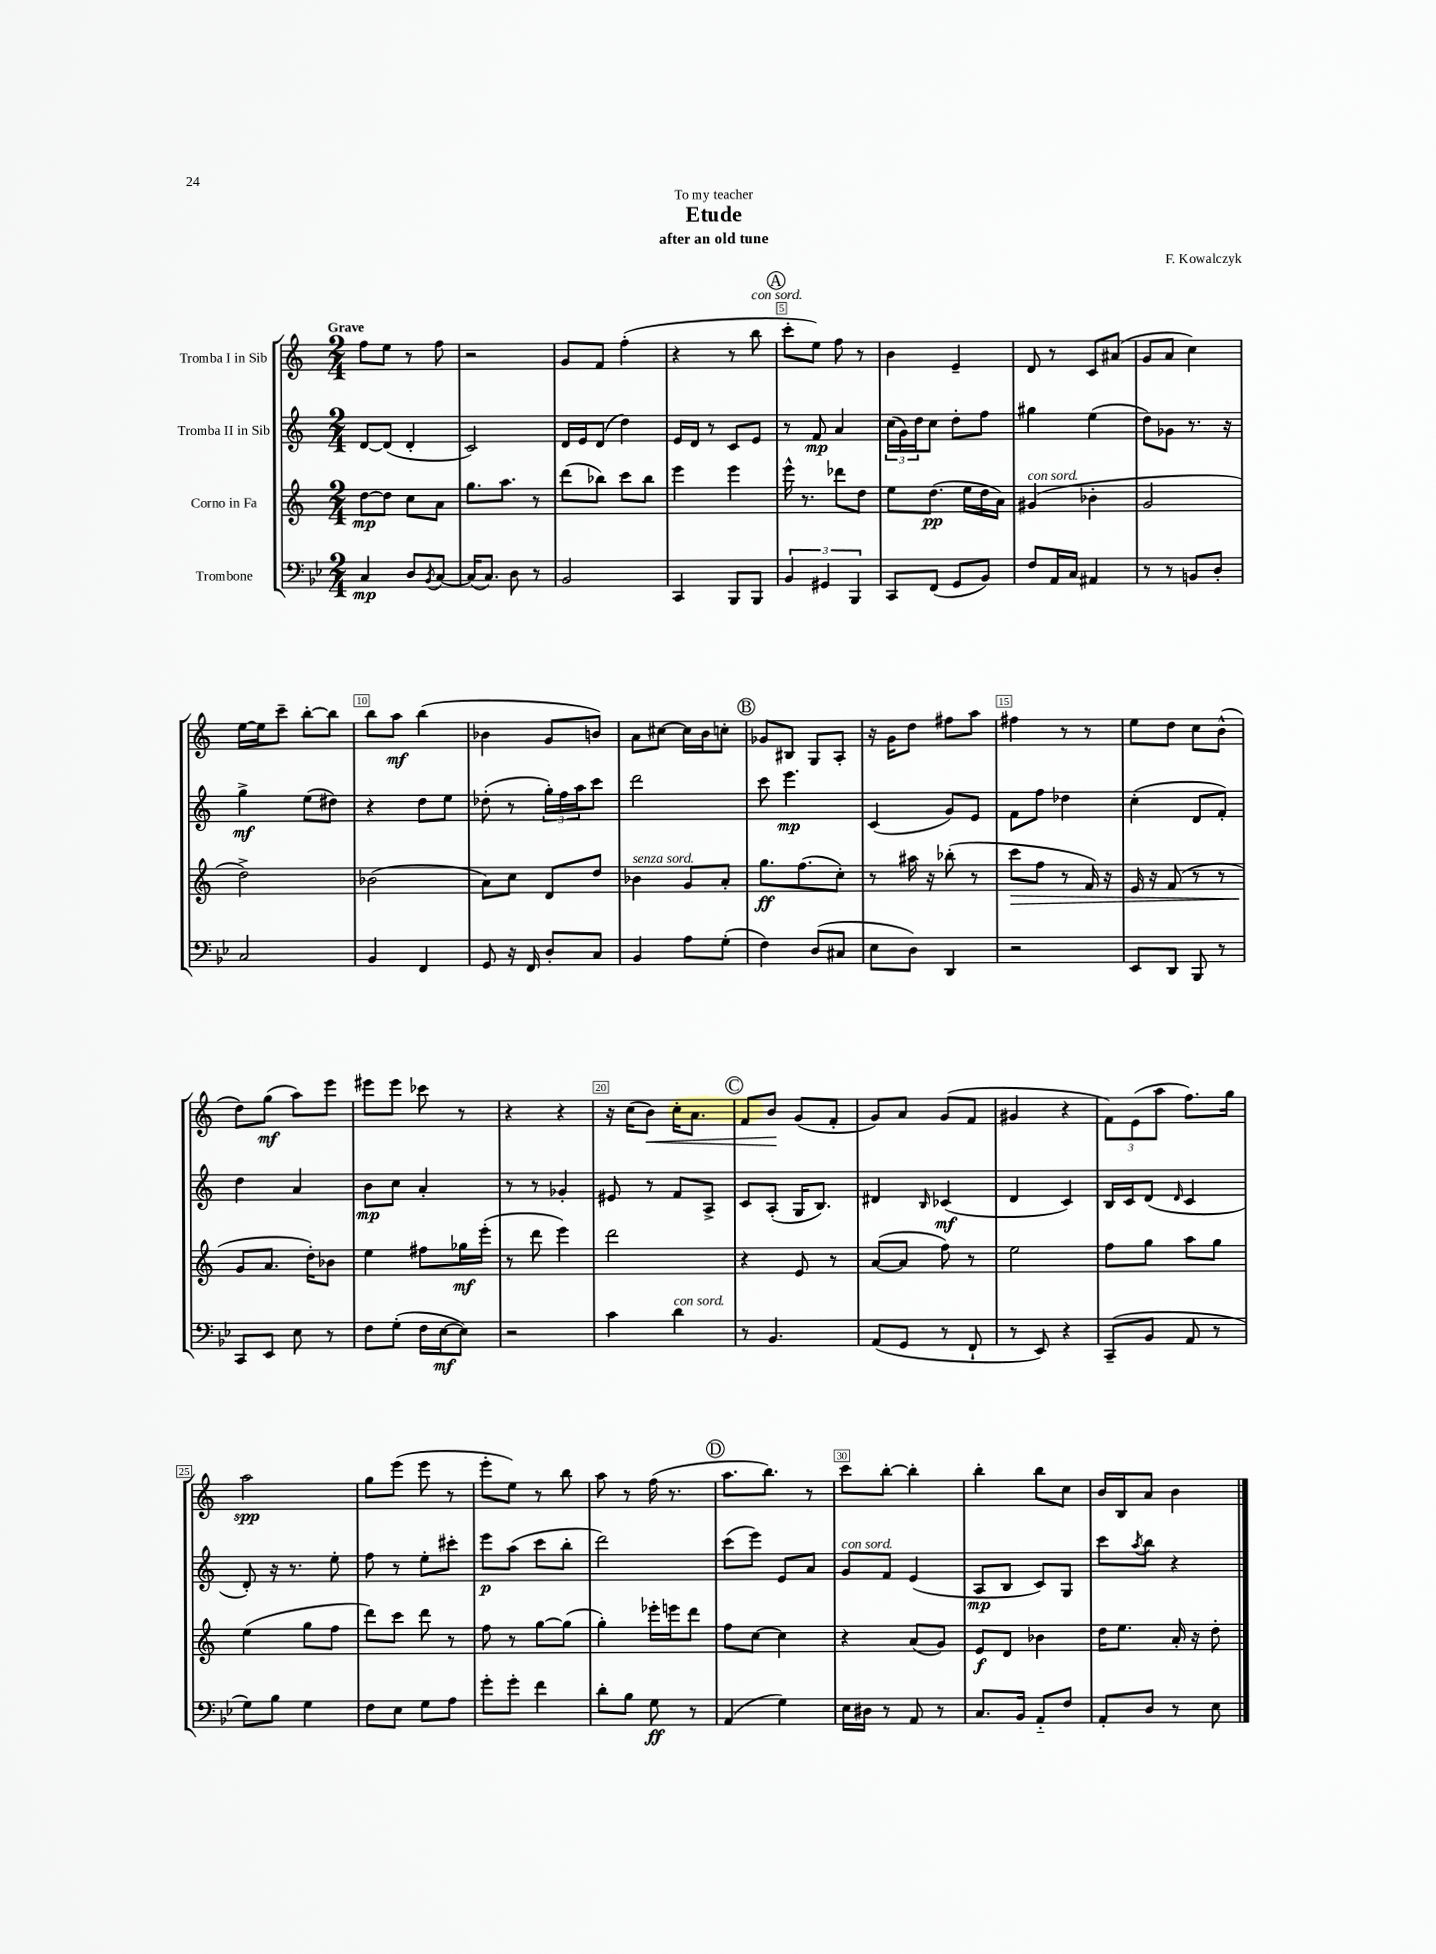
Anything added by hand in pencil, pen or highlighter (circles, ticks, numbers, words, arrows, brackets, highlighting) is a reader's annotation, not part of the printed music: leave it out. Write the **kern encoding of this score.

**kern	**dynam	**kern	**dynam	**kern	**dynam	**kern	**dynam
*part4	*part4	*part3	*part3	*part2	*part2	*part1	*part1
*staff4	*staff4	*staff3	*staff3	*staff2	*staff2	*staff1	*staff1
*I"Trombone	*	*I"Corno in Fa	*	*I"Tromba II in Sib	*	*I"Tromba I in Sib	*
*clefF4	*	*clefG2	*	*clefG2	*	*clefG2	*
*k[b-e-]	*	*k[]	*	*k[]	*	*k[]	*
*M2/4	*	*M2/4	*	*M2/4	*	*M2/4	*
=1	=1	=1	=1	=1	=1	=1	=1
!	!	!	!	!	!	!LO:TX:a:B:t=Grave	!
4C/	mp	[8dd\L	mp	[8d/L	.	8ff\L	.
.	.	8dd\J]	.	(8d/J]	.	8ee\J	.
8D/L	.	8cc\L	.	4d'/	.	8r	.
8qBB-/	.	.	.	.	.	.	.
[8C/J	.	8a\J	.	.	.	8ff\	.
=2	=2	=2	=2	=2	=2	=2	=2
(16C/KL]	.	8.gg\L	.	2c/)	.	2r	.
8.C/J)	.	.	.	.	.	.	.
.	.	8.aa\J	.	.	.	.	.
8D\	.	.	.	.	.	.	.
8r	.	8r	.	.	.	.	.
=3	=3	=3	=3	=3	=3	=3	=3
2BB-/	.	(8ddd\L	.	16d/LL	.	8g/L	.
.	.	.	.	16e/J	.	.	.
.	.	8bb-X\J)	.	(8d/J	.	8f/J	.
.	.	8ccc\L	.	4dd\)	.	(4ff'\	.
.	.	8bb-\J	.	.	.	.	.
=4	=4	=4	=4	=4	=4	=4	=4
4CC/	.	4eee\	.	16e/LL	.	4r	.
.	.	.	.	16d/JJ	.	.	.
.	.	.	.	8r	.	.	.
8BBB-/L	.	4eee\	.	8c/L	.	8r	.
!	!	!	!	!	!	!LO:TX:a:i:t=con sord.	!
8BBB-/J	.	.	.	8e/J	.	8bb\	.
!!LO:REH:place=s1:t=A
=5	=5	=5	=5	=5	=5	=5	=5
6BB-/	.	16eee^^\	.	8r	.	8ccc'\L	.
.	.	8.r	.	.	.	.	.
.	.	.	.	8f/	mp	8ee\J)	.
6GG#X/	.	.	.	.	.	.	.
.	.	8ddd-X\L	.	4a/	.	8ff\	.
6BBB-/	.	.	.	.	.	.	.
.	.	8dd\J	.	.	.	8r	.
=6	=6	=6	=6	=6	=6	=6	=6
8CC/L	.	8ee\L	.	(24cc\LL	.	4b\	.
.	.	.	.	24g\)	.	.	.
.	.	.	.	24dd\J	.	.	.
(8FF/J	.	(8.dd\J	pp	8cc\J	.	.	.
8GG/L	.	.	.	8dd'\L	.	4e~/	.
.	.	16ee\LL	.	.	.	.	.
8BB-/J)	.	16dd\	.	8ff\J	.	.	.
.	.	16a\JJ)	.	.	.	.	.
=7	=7	=7	=7	=7	=7	=7	=7
!	!	!LO:TX:a:i:t=con sord.	!	!	!	!	!
8F/L	.	(4g#X/	.	4gg#X\	.	8d/	.
16AA/L	.	.	.	.	.	8r	.
16C/JJ	.	.	.	.	.	.	.
4AA#X/	.	4b-X'\	.	(4ee\	.	8c/L	.
.	.	.	.	.	.	(8a#X/J	.
=8	=8	=8	=8	=8	=8	=8	=8
8r	.	2g/	.	8dd\L)	.	8g/L	.
8r	.	.	.	8g-X\J	.	8a/J	.
8BBn/L	.	.	.	8.r	.	4cc\)	.
8D'/J	.	.	.	.	.	.	.
.	.	.	.	16r	.	.	.
!!LO:LB:g=z
=9	=9	=9	=9	=9	=9	=9	=9
2C/	.	2dd^\)	.	4gg^\	mf	[16ee\LL	.
.	.	.	.	.	.	16ee\J]	.
.	.	.	.	.	.	8ccc~\J	.
.	.	.	.	(8ee\L	.	[8bb'\L	.
.	.	.	.	8dd#X\J)	.	8bb\J]	.
=10	=10	=10	=10	=10	=10	=10	=10
4BB-/	.	(2b-X\	.	4r	.	8bb\L	.
.	.	.	.	.	.	8aa\J	mf
4FF/	.	.	.	8dd\L	.	(4bb\	.
.	.	.	.	8ee\J	.	.	.
=11	=11	=11	=11	=11	=11	=11	=11
8GG/	.	8a\L)	.	(8dd-X'\	.	4b-X\	.
16r	.	8cc\J	.	8r	.	.	.
16FF/	.	.	.	.	.	.	.
8D'/L	.	8d/L	.	24gg'\LL)	.	8g/L	.
.	.	.	.	24ff\	.	.	.
.	.	.	.	24aa\J	.	.	.
8C/J	.	8dd/J	.	8ccc\J	.	8bn/J)	.
=12	=12	=12	=12	=12	=12	=12	=12
!	!	!LO:TX:a:i:t=senza sord.	!	!	!	!	!
4BB-/	.	4b-X\	.	2ddd\	.	8a\L	.
.	.	.	.	.	.	[8cc#X\J	.
8A\L	.	8g/L	.	.	.	16cc#\LL]	.
.	.	.	.	.	.	16b\J	.
(8G'\J	.	8a'/J	.	.	.	8ccn'\J	.
!!LO:REH:place=s1:t=B
=13	=13	=13	=13	=13	=13	=13	=13
4F\)	.	8.gg\L	ff	8ccc\	.	8g-X/L	.
.	.	.	.	4.eee\	mp	8B#X/J	.
.	.	(8.ff\	.	.	.	.	.
(8D/L	.	.	.	.	.	8G/L	.
8C#X/J	.	8cc'\J)	.	.	.	8A'/J	.
=14	=14	=14	=14	=14	=14	=14	=14
8E-\L	.	8r	.	(4c/	.	16r	.
.	.	.	.	.	.	16g\KL	.
8D\J)	.	16aa#X\	.	.	.	8dd\J	.
.	.	16r	.	.	.	.	.
4DD/	.	(8bb-X'\	.	8g/L)	.	8ff#X\L	.
.	.	8r	.	8e/J	.	8aa\J	.
=15	=15	=15	=15	=15	=15	=15	=15
!	!	!	!LO:HP:b	!	!	!	!
2r	.	8ccc\L	>	8f\L	.	4ff#X\	.
.	.	8ff\J	.	8ff\J	.	.	.
.	.	8r	.	4dd-X\	.	8r	.
.	.	16f/)	.	.	.	8r	.
.	.	16r	.	.	.	.	.
=16	=16	=16	=16	=16	=16	=16	=16
8EE-/L	.	16e/	.	(4cc'\	.	8ee\L	.
.	.	16r	.	.	.	.	.
8DD/J	.	(8f/	.	.	.	8dd\J	.
8BBB-/	.	8r	.	8d/L	.	8cc\L	.
8r	.	8r	.	8f'/J)	.	(8b^^\J	.
!!LO:LB:g=z
=17	=17	=17	=17	=17	=17	=17	=17
8CC/L	.	8g/L	.	4dd\	.	8dd\L)	.
8EE-/J	.	8.a/J	]	.	.	(8gg\J	mf
8E-\	.	.	.	4a/	.	8aa\L)	.
.	.	16dd'\KL)	.	.	.	.	.
8r	.	8b-X\J	.	.	.	8eee\J	.
=18	=18	=18	=18	=18	=18	=18	=18
8F\L	.	4ee\	.	8b\L	mp	8eee#X\L	.
(8G'\J	.	.	.	8cc\J	.	8eee#\J	.
16F\LL	.	8ff#X\L	.	4a'/	.	8ccc-X\	.
[16E-\J	mf	.	.	.	.	.	.
8E-\J])	.	16gg-X\L	mf	.	.	8r	.
.	.	(16eee'\JJ	.	.	.	.	.
=19	=19	=19	=19	=19	=19	=19	=19
2r	.	8r	.	8r	.	4r	.
.	.	8ddd\	.	8r	.	.	.
.	.	4eee\)	.	4g-X'/	.	4r	.
=20	=20	=20	=20	=20	=20	=20	=20
4c\	.	2ddd\	.	8e#X/	.	16r	.
.	.	.	.	.	.	(16cc\KL	.
!	!	!	!	!	!	!	!LO:HP:b
.	.	.	.	8r	.	8b\J)	<
!LO:TX:a:i:t=con sord.	!	!	!	!	!	!	!
4d\	.	.	.	8f/L	.	16cc'\KL	.
.	.	.	.	.	.	8.a\J	.
.	.	.	.	8A^/J	.	.	.
!!LO:REH:place=s1:t=C
=21	=21	=21	=21	=21	=21	=21	=21
8r	.	4r	.	8c/L	.	8f/L	.
4.BB-/	.	.	.	(8A'/J	.	8b/J	.
.	.	8e/	.	16G/KL	.	(8g/L	[
.	.	.	.	8.B/J)	.	.	.
.	.	8r	.	.	.	8f'/J	.
=22	=22	=22	=22	=22	=22	=22	=22
(8AA/L	.	([8a/L	.	4d#X/	.	8g/L)	.
8GG/J	.	8a/J]	.	.	.	8a/J	.
.	.	.	.	16qqB/	.	.	.
8r	.	8ff\)	.	(4c-X/	mf	(8g/L	.
8FF`/	.	8r	.	.	.	8f/J	.
=23	=23	=23	=23	=23	=23	=23	=23
8r	.	2ee\	.	4d/	.	4g#X/	.
8EE-/)	.	.	.	.	.	.	.
4r	.	.	.	4c/)	.	4r	.
=24	=24	=24	=24	=24	=24	=24	=24
(8CC~/L	.	8ff\L	.	16B/LL	.	12f\L)	.
.	.	.	.	16c/J	.	.	.
.	.	.	.	.	.	(12e\	.
8BB-/J	.	8gg\J	.	(8d/J	.	.	.
.	.	.	.	.	.	12aa\J	.
.	.	.	.	16qqd/	.	.	.
8AA/	.	8aa\L	.	4c/	.	8.ff\L)	.
8r	.	8gg\J	.	.	.	.	.
.	.	.	.	.	.	16gg\Jk	.
!!LO:LB:g=z
=25	=25	=25	=25	=25	=25	=25	=25
8G\L)	.	(4ee\	.	8d'/)	.	2aa\	spp
8B-\J	.	.	.	16r	.	.	.
.	.	.	.	8.r	.	.	.
4G\	.	8gg\L	.	.	.	.	.
.	.	8ff\J	.	8ee'\	.	.	.
=26	=26	=26	=26	=26	=26	=26	=26
8F\L	.	8ddd\L)	.	8ff\	.	8gg\L	.
8E-\J	.	8ccc\J	.	8r	.	(8eee\J	.
8G\L	.	8ddd\	.	8ee'\L	.	8eee\	.
8A\J	.	8r	.	8ccc#X'\J	.	8r	.
=27	=27	=27	=27	=27	=27	=27	=27
8g'\L	.	8ff\	.	8eee\L	p	8eee'\L	.
8g'\J	.	8r	.	(8aa\J	.	8ee\J)	.
4f\	.	[8gg\L	.	8ccc\L	.	8r	.
.	.	(8gg\J]	.	8bb'\J	.	8bb\	.
=28	=28	=28	=28	=28	=28	=28	=28
8d'\L	.	4gg'\)	.	2ddd\)	.	8aa\	.
8B-\J	.	.	.	.	.	8r	.
8G\	ff	16eee-X'\LL	.	.	.	(16ff\	.
.	.	16eeen\J	.	.	.	8.r	.
8r	.	8ddd\J	.	.	.	.	.
!!LO:REH:place=s1:t=D
=29	=29	=29	=29	=29	=29	=29	=29
(4AA/	.	8ff\L	.	(8ccc\L	.	8.aa\L	.
.	.	[8cc\J	.	8eee\J)	.	.	.
.	.	.	.	.	.	8.bb\J)	.
4G\)	.	4cc\]	.	8e/L	.	.	.
.	.	.	.	8a/J	.	8r	.
=30	=30	=30	=30	=30	=30	=30	=30
!	!	!	!	!LO:TX:a:i:t=con sord.	!	!	!
16E-\LL	.	4r	.	8g/L	.	8ccc\L	.
16D#X\JJ	.	.	.	.	.	.	.
8r	.	.	.	8f/J	.	[8bb'\J	.
8AA/	.	(8a/L	.	(4e/	.	4bb'\]	.
8r	.	8g/J)	.	.	.	.	.
=31	=31	=31	=31	=31	=31	=31	=31
8.C/L	.	8e/L	f	8A/L	mp	4bb'\	.
.	.	8d/J	.	8B/J	.	.	.
16BB-/Jk	.	.	.	.	.	.	.
8AA/L	.	4b-X\	.	8c/L)	.	8bb\L	.
8F/J	.	.	.	8G/J	.	8cc\J	.
=32	=32	=32	=32	=32	=32	=32	=32
8AA'/L	.	16dd\KL	.	8ccc\L	.	16b/LL	.
.	.	8.ee\J	.	.	.	16B/J	.
.	.	.	.	8qaa/	.	.	.
8D/J	.	.	.	8bb\J	.	8a/J	.
8r	.	16a'/	.	4r	.	4b\	.
.	.	16r	.	.	.	.	.
8E-\	.	8dd'\	.	.	.	.	.
==	==	==	==	==	==	==	==
*-	*-	*-	*-	*-	*-	*-	*-
